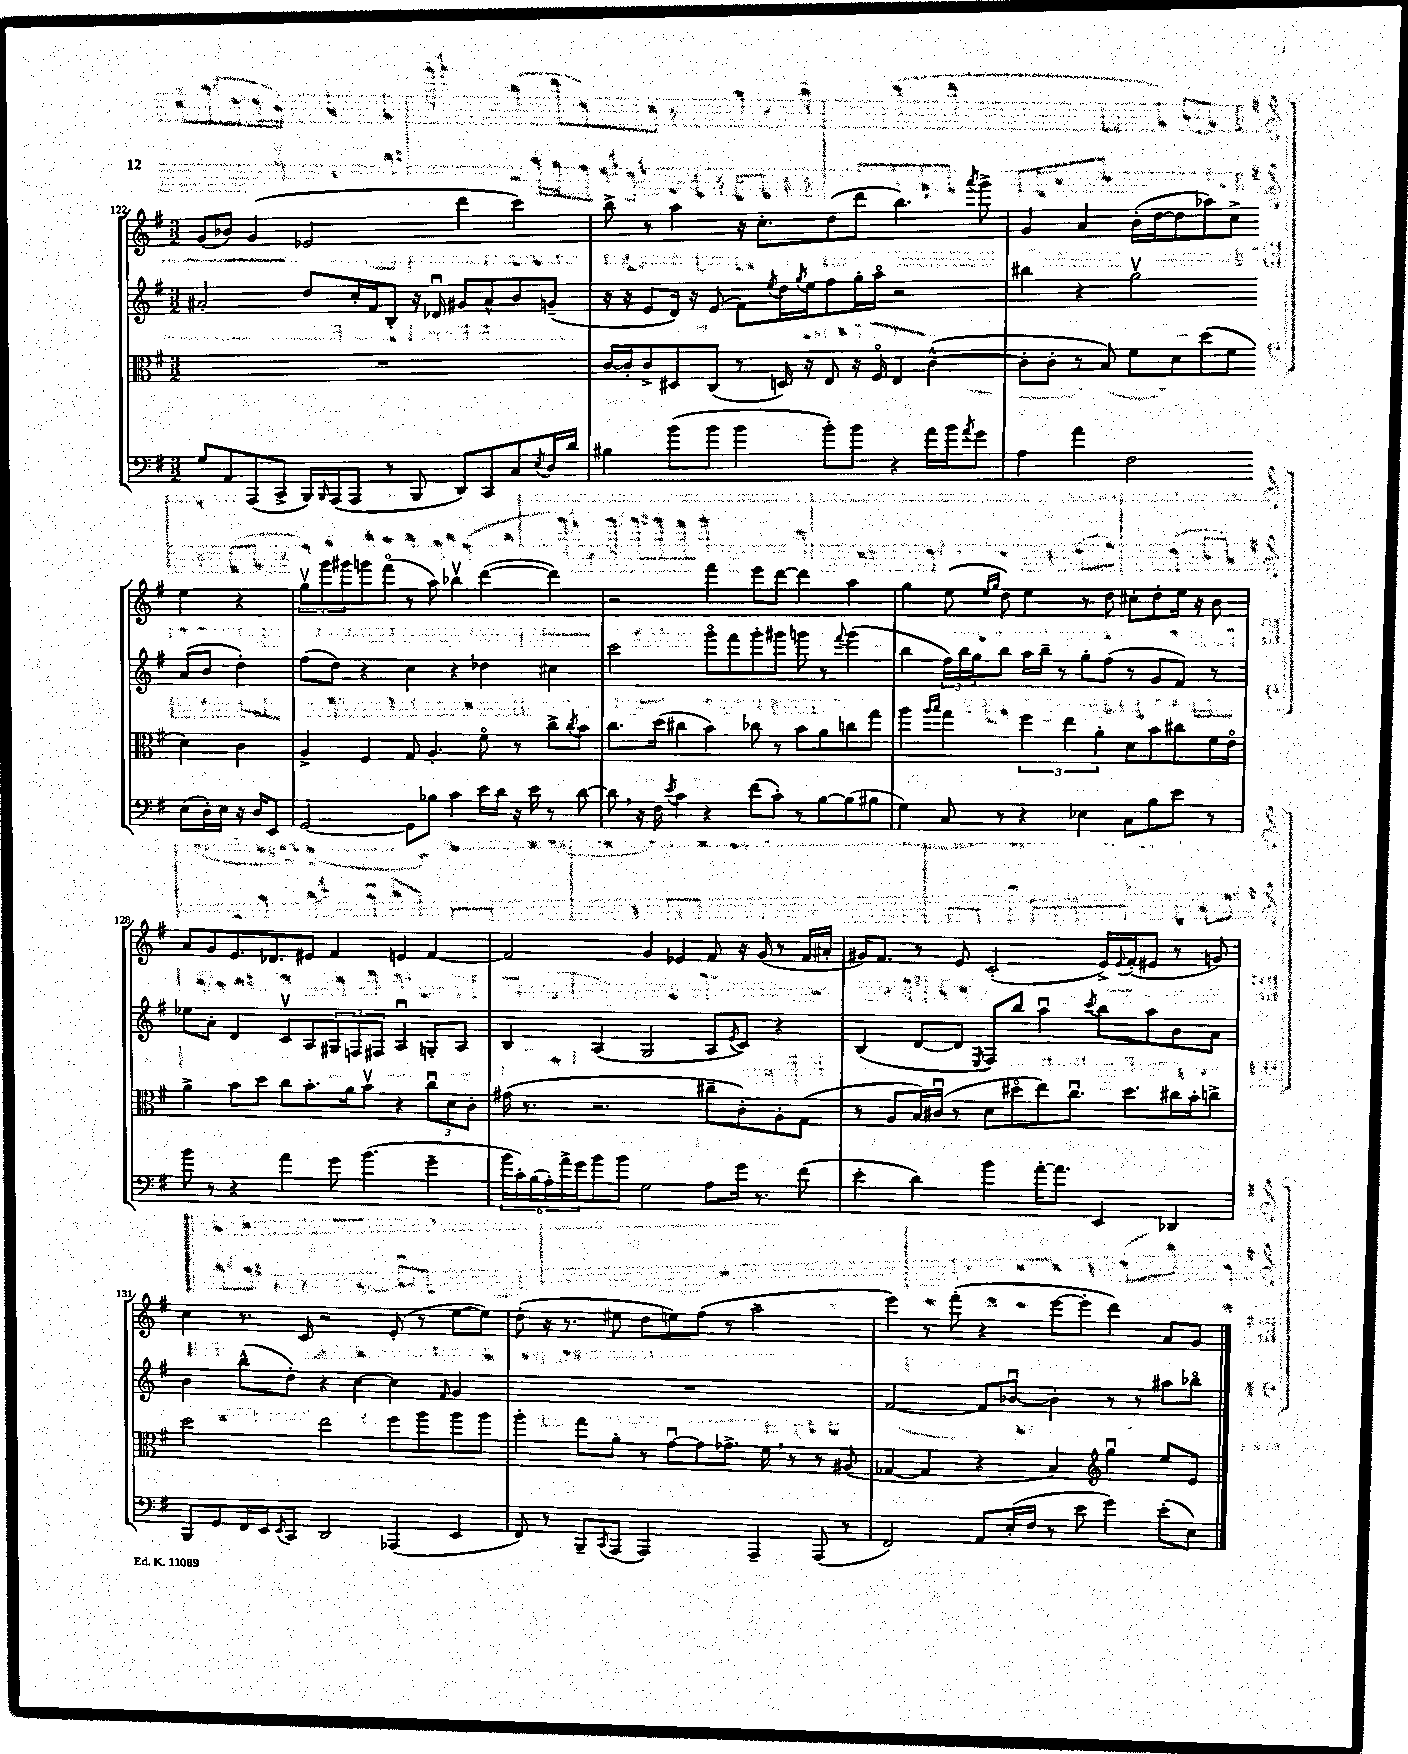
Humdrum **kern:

**kern	**kern	**kern	**kern
*staff4	*staff3	*staff2	*staff1
*clefF4	*clefC3	*clefG2	*clefG2
*k[f#]	*k[f#]	*k[f#]	*k[f#]
*M3/2	*M3/2	*M3/2	*M3/2
8G	1.r	2a#'	(8g
8AA	.	.	8b-)
(8AAA	.	.	(4g
8CC^	.	.	.
16BBB)	.	8dd	2e-
16qqBBB	.	.	.
(16AAA	.	.	.
8AAA	.	16cc'	.
.	.	16f#	.
8r	.	8B'	.
8BBB	.	16r	.
.	.	16d-u	.
8DD)	.	8g#	4ddd
8CC	.	8a#^^	.
8C	.	8b	4ccc)
8qE	.	.	.
16D	.	(8g~	.
16d	.	.	.
=	=	=	=
4B#	[16c	16r	8bb^
.	16c']	16r	.
.	8c^	8e	8r
(8b	8D#	16d)	4aa
.	.	16r	.
8b	(8C	(8e	.
4b	8r	8f#)	16r
.	.	.	8.cc'
.	.	8qee	.
.	16D)	16dd	.
.	.	8qgg	.
.	16r	16ee	.
8b')	8E	8ff#	(8dd
8b	16r	16gg'	8ddd
.	16F#o	16aao	.
4r	4E	2r	4.bb)
16a	([4c^^	.	.
16b	.	.	.
8qa	.	.	8qaaa
8g	.	.	8ggg^
=	=	=	=
4A	8c']	4bb#	4g
.	8c'	.	.
4a	8r	4r	4a
.	8B)	.	.
2F#	8f#	2ggv	(16b'
.	.	.	[16dd
.	8d	.	8dd]
.	(8dd	.	8aa-)
.	8f#	.	8cc^
(8E	4d)	(8a	4ee
16D')	.	8b	.
16E	.	.	.
16r	4c	4dd')	4r
16D	.	.	.
8EE	.	.	.
=	=	=	=
[2GG	4A^	(8ff#	12ggv
.	.	.	12ggg
.	.	8dd)	.
.	.	.	12ggg#
.	4F#	4r	8ggg
.	.	.	(8fff#o
8GG]	8G	4cc	8r
8B-	4.A'	.	8aa)
4c	.	4r	4bb-v
16e	8f#o	4dd-	([4ddd
16d	.	.	.
16r	8r	.	.
16e	.	.	.
8r	8cc^	4cc#	4ddd])
.	8qcc	.	.
[8d	8b	.	.
=	=	=	=
8d]	8.cc	2ccc	2r
16r	.	.	.
16F#	(16dd	.	.
8qe	.	.	.
4c	4cc#	.	.
4r	4b)	8gggo	4fff#
.	.	8fff#	.
(8f#	8cc-	8ggg'	8eee
8c')	8r	8ggg#	[8ddd
8r	8b	8ggg	4ddd]
[8B	8a	8r	.
.	.	8qqfff#	.
(8B]	8cc	(4ggg	4aa
8B#	8gg	.	.
=	=	=	=
4G)	4aa	4bb	4gg
.	16qqaa	.	.
.	16qqbb	.	.
8C	4gg	24ff#)	(8ee
.	.	24bb	.
.	.	24gg	.
.	.	.	16qqee
.	.	.	16qqgg
8r	.	8bb	8dd)
4r	6ff#	16aa	4ee
.	.	16bb~	.
.	.	8r	.
.	6ee	.	.
4E-	.	8gg'	8r
.	6a'	.	.
.	.	(8ff#	8dd
8C	8d	8r	8cc#'
8B	8b	8g	8dd'
8e	8cc#	8f#)	16ee
.	.	.	16r
8r	16f#	8r	8b
.	16eo	.	.
=	=	=	=
8b	4a^	8ee-	8a
8r	.	8a'	8g
4r	8b	4d	8.e
.	8dd	.	.
.	.	.	8.d-
4a	8cc	8cv	.
.	8.b'	8A	8e#
8g	.	12G#	4f#
.	16a	.	.
.	.	12F	.
(4.b	8bv	.	.
.	.	12F#	.
.	4r	4Au	4e
4g~	12ccu	8G'	[4f#
.	12d	.	.
.	.	8A	.
.	12c'	.	.
=	=	=	=
24b	(16g#	4B	2f#]
24c')	.	.	.
.	8.r	.	.
(24B	.	.	.
24A')	.	.	.
24a^	.	.	.
24g	.	.	.
8b	2.r	(4A	.
8b	.	.	.
2G	.	2G	4g
.	.	.	4e-
8A	8cc#~	8A	8f#
.	.	8qe	.
16g	8c')	8c)	16r
8.r	.	.	(16g
.	8A'	4r	8r
(8f#	(8G	.	16f#
.	.	.	16a#'
=	=	=	=
4e'	8r	(4B	16g#)
.	.	.	8.f#
.	8A	.	.
4d)	16B)	[8d	8r
.	(16c#u	.	.
.	8r	8d]	8e
.	.	8qE	.
4b	8d	8F#)	(2c'
.	8dd#o	8bb	.
[16a'	8ee)	4aau	.
8.a]	.	.	.
.	8.ccu	.	.
.	.	8qccc	.
4EE	.	8bb	16e^)
.	.	.	8qqe
.	8.dd#	.	(16f#'
.	.	8aa	8e#
4DD-	16cc#	8b	8r
.	16b'	.	.
.	8cc^	8a	8g)
=	=	=	=
8BBB	2dd	4b	4cc
8GG	.	.	.
16FF#	.	(8bb^^	8.r
16EE	.	.	.
8qEE	.	.	.
8CC	.	8dd')	.
.	.	.	16c
2DD	2ee	4r	2r
.	.	[4cc	.
(4AAA-	8ff#	4cc]	(8e'
.	8aa	.	8r
.	.	16qqf#	.
4EE	8aa	4g	[8ee
.	8aa	.	8ee])
=	=	=	=
8FF#)	4aa'	1.r	(8dd'
8r	.	.	16r
.	.	.	8.r
8BBB~	8gg	.	.
8qCC	.	.	.
(8AAA	8a'	.	8ee#
2AAA)	8r	.	8dd
.	[8gu	.	8ee)
.	8g]	.	(8ff#
.	8.g-^	.	8r
4AAA~	.	.	2aa~
.	16f#	.	.
.	8r	.	.
(8AAA	8r	.	.
8r	(8A#	.	.
=	=	=	=
2FF#)	[4G-	[2f#	4eee)
.	4G-]	.	8r
.	.	.	(8fff#'
8AA	4r	8f#]	4r
(16E'	.	[8b-u	.
16F#	.	.	.
8r	4B)	4b-']	[8eee
8e	.	.	8eee']
*	*clefG2	*	*
4g)	4ggu	8r	4ddd)
.	.	8r	.
(8e'	8ee	8aa#	8a
8E)	8e	8bb-o	8g
==	==	==	==
*-	*-	*-	*-
